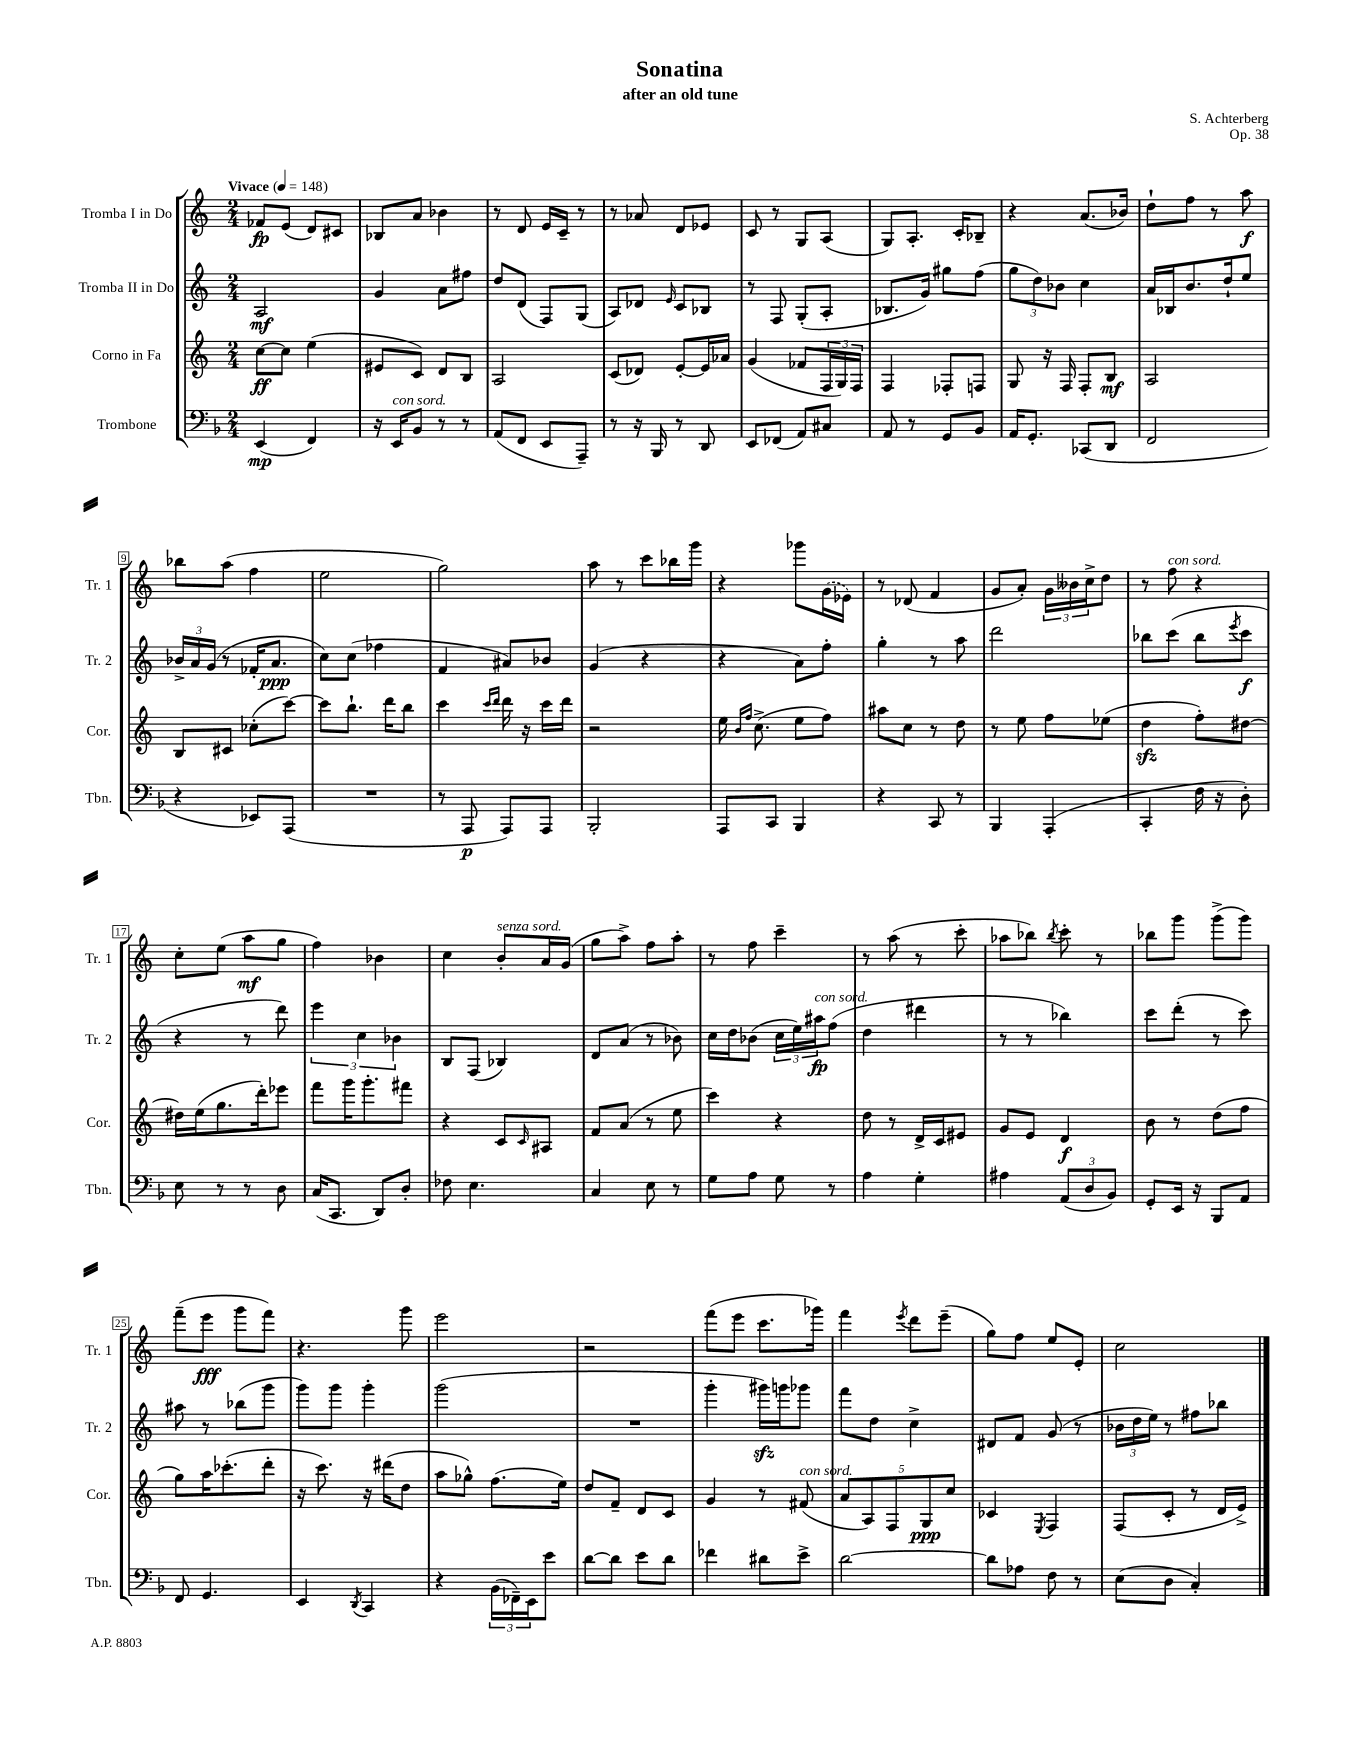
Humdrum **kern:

**kern	**kern	**kern	**kern
*staff4	*staff3	*staff2	*staff1
*clefF4	*clefG2	*clefG2	*clefG2
*k[b-]	*k[]	*k[]	*k[]
*M2/4	*M2/4	*M2/4	*M2/4
*MM148	*MM148	*MM148	*MM148
(4EE	[8cc	2A	8f-
.	8cc]	.	(8e
4FF)	(4ee	.	8d)
.	.	.	8c#
=	=	=	=
16r	8e#	4g	8B-
16EE	.	.	.
8BB-	8c)	.	8a
8r	8d	8a	4b-
8r	8B	8ff#	.
=	=	=	=
(8AA	2A	8dd	8r
8FF	.	(8d	8d
8EE	.	8F)	16e
.	.	.	16c~
8AAA~)	.	(8G	8r
=	=	=	=
8r	(8c	8A)	8r
16r	8d-)	8d-	8a-
16BBB-	.	.	.
.	.	16qqe	.
8r	[8e'	8c	8d
8DD	16e]	8B-	8e-
.	16a-	.	.
=	=	=	=
8EE	(4g	8r	8c
(8FF-	.	8F	8r
8AA)	8f-	(8G'	8G
8C#	24F	8A'	(8A
.	24G)	.	.
.	24F	.	.
=	=	=	=
8AA	4F	8.B-	8G)
8r	.	.	8.A'
.	.	16g)	.
8GG	8F-'	8gg#	.
.	.	.	16c'
8BB-	8F	(8ff	8B-~
=	=	=	=
16AA	8G	12gg	4r
8.GG'	.	.	.
.	.	12dd)	.
.	16r	.	.
.	.	12b-	.
.	16F	.	.
(8CC-	8F'	4cc	(8.a
8DD	8B	.	.
.	.	.	16b-)
=	=	=	=
2FF	2A	16a	8dd`
.	.	16B-	.
.	.	8.b	8ff
.	.	.	8r
.	.	16dd`	.
.	.	8ee	8aa
=	=	=	=
4r	8B	24b-^	8bb-
.	.	24a	.
.	.	(24g	.
.	8c#	8r	(8aa
8EE-)	(8cc-'	16f-'	4ff
.	.	8.a	.
(8AAA	[8ccc)	.	.
=	=	=	=
2r	8ccc]	8cc)	2ee
.	8.bb`	(8cc	.
.	.	4ff-	.
.	16ddd	.	.
.	8bb	.	.
=	=	=	=
8r	4ccc	4f	2gg)
8AAA	.	.	.
.	16qqccc	.	.
.	16qqddd	.	.
8AAA)	16ddd	8a#)	.
.	16r	.	.
8AAA	16ccc	8b-	.
.	16ddd	.	.
=	=	=	=
2BBB-'	2r	(4g	8aa
.	.	.	8r
.	.	4r	8ccc
.	.	.	16bb-
.	.	.	16ggg
=	=	=	=
8AAA	16ee	4r	4r
.	16qqb	.	.
.	16qqff	.	.
.	(8.cc^	.	.
8CC	.	.	.
4BBB-	8ee	8a)	8ggg-
.	8ff)	8ff'	(16g
.	.	.	16e-)
=	=	=	=
4r	8aa#	4gg'	8r
.	8cc	.	(8d-
8CC	8r	8r	4f
8r	8dd	8aa	.
=	=	=	=
4BBB-	8r	2ddd	8g
.	8ee	.	8a')
(4AAA'	8ff	.	24g
.	.	.	24b--
.	.	.	24cc^
.	(8ee-	.	8dd
=	=	=	=
4CC'	4dd	8bb-	8r
.	.	(8ccc	8ff
16F	8ff')	8bb-	4r
16r	.	.	.
.	.	8qeee	.
8D')	[8dd#	8ccc	.
=	=	=	=
8E	16dd#]	4r	8cc'
.	(16ee	.	.
8r	8.gg	.	(8ee
8r	.	8r	8aa
.	16ddd')	.	.
8D	8eee-	8ddd)	8gg
=	=	=	=
(16C	8fff	6eee	4ff)
8.CC	.	.	.
.	16ggg	.	.
.	.	6cc	.
.	8.ggg'	.	.
8DD)	.	.	4b-
.	.	6b-	.
8D'	8fff#	.	.
=	=	=	=
8F-	4r	8B	4cc
4.E	.	(8F	.
.	8c	4B-)	8b'
.	16qqc	.	.
.	8A#	.	16a
.	.	.	(16g
=	=	=	=
4C	8f	8d	8gg
.	(8a	(8a	8aa^)
8E	8r	8r	8ff
8r	8ee	8b-)	8aa'
=	=	=	=
8G	4ccc)	16cc	8r
.	.	16dd	.
8A	.	(8b-	8ff
8G	4r	24cc	4ccc~
.	.	24ee)	.
.	.	24aa#	.
8r	.	(8ff	.
=	=	=	=
4A	8dd	4dd	8r
.	8r	.	(8aa
4G'	16d^	4ddd#	8r
.	16c	.	.
.	8e#	.	8ccc'
=	=	=	=
4A#	8g	8r	8aa-
.	8e	8r	8bb-)
.	.	.	8qbb-
(12AA	4d	4bb-)	8ccc'
12D	.	.	.
.	.	.	8r
12BB-)	.	.	.
=	=	=	=
8GG'	8b	8ccc	8bb-
16EE	8r	(8ddd'	8ggg
16r	.	.	.
8BBB-	(8dd	8r	(8ggg^
8AA	8ff	8ccc)	8ggg)
=	=	=	=
8FF	8gg)	8aa#	(8fff~
4.GG	16aa	8r	8eee
.	(8.ccc-'	.	.
.	.	(8bb-	8ggg
.	8ddd'	8ggg	8fff)
=	=	=	=
4EE	16r	8ggg)	4.r
.	8.ccc)	.	.
.	.	8ggg	.
8qDD	.	.	.
4CC	16r	4ggg'	.
.	(16ddd#	.	.
.	8dd	.	8ggg
=	=	=	=
4r	8aa	(2ggg	2eee
.	8gg-^^)	.	.
(24BB-	(8.ff	.	.
24FF-~)	.	.	.
24EE	.	.	.
8e	.	.	.
.	16ee)	.	.
=	=	=	=
[8d	8dd	2r	2r
8d]	8f~	.	.
8e	8d	.	.
8d	8c	.	.
=	=	=	=
4f-	4g	4ggg'	(8fff
.	.	.	8eee
8d#	8r	16ggg#)	8.ccc
.	.	16ggg	.
8e^	(8f#	8ggg-	.
.	.	.	16ggg-)
=	=	=	=
[2d	10a	8fff	4fff
.	10A)	.	.
.	.	8dd	.
.	10F	.	.
.	.	.	8qeee
.	.	4cc^	8ddd
.	10G	.	.
.	.	.	(8eee~
.	10cc	.	.
=	=	=	=
8d]	4c-	8d#	8gg)
8A-	.	8f	8ff
.	8qE	.	.
8F	4F	(8g	8ee
8r	.	8r	8e'
=	=	=	=
(8E	(8F	24b-	2cc
.	.	24dd	.
.	.	24ee)	.
8D	8c'	8r	.
4C')	8r	8ff#	.
.	16d	8bb-	.
.	16e^)	.	.
==	==	==	==
*-	*-	*-	*-
